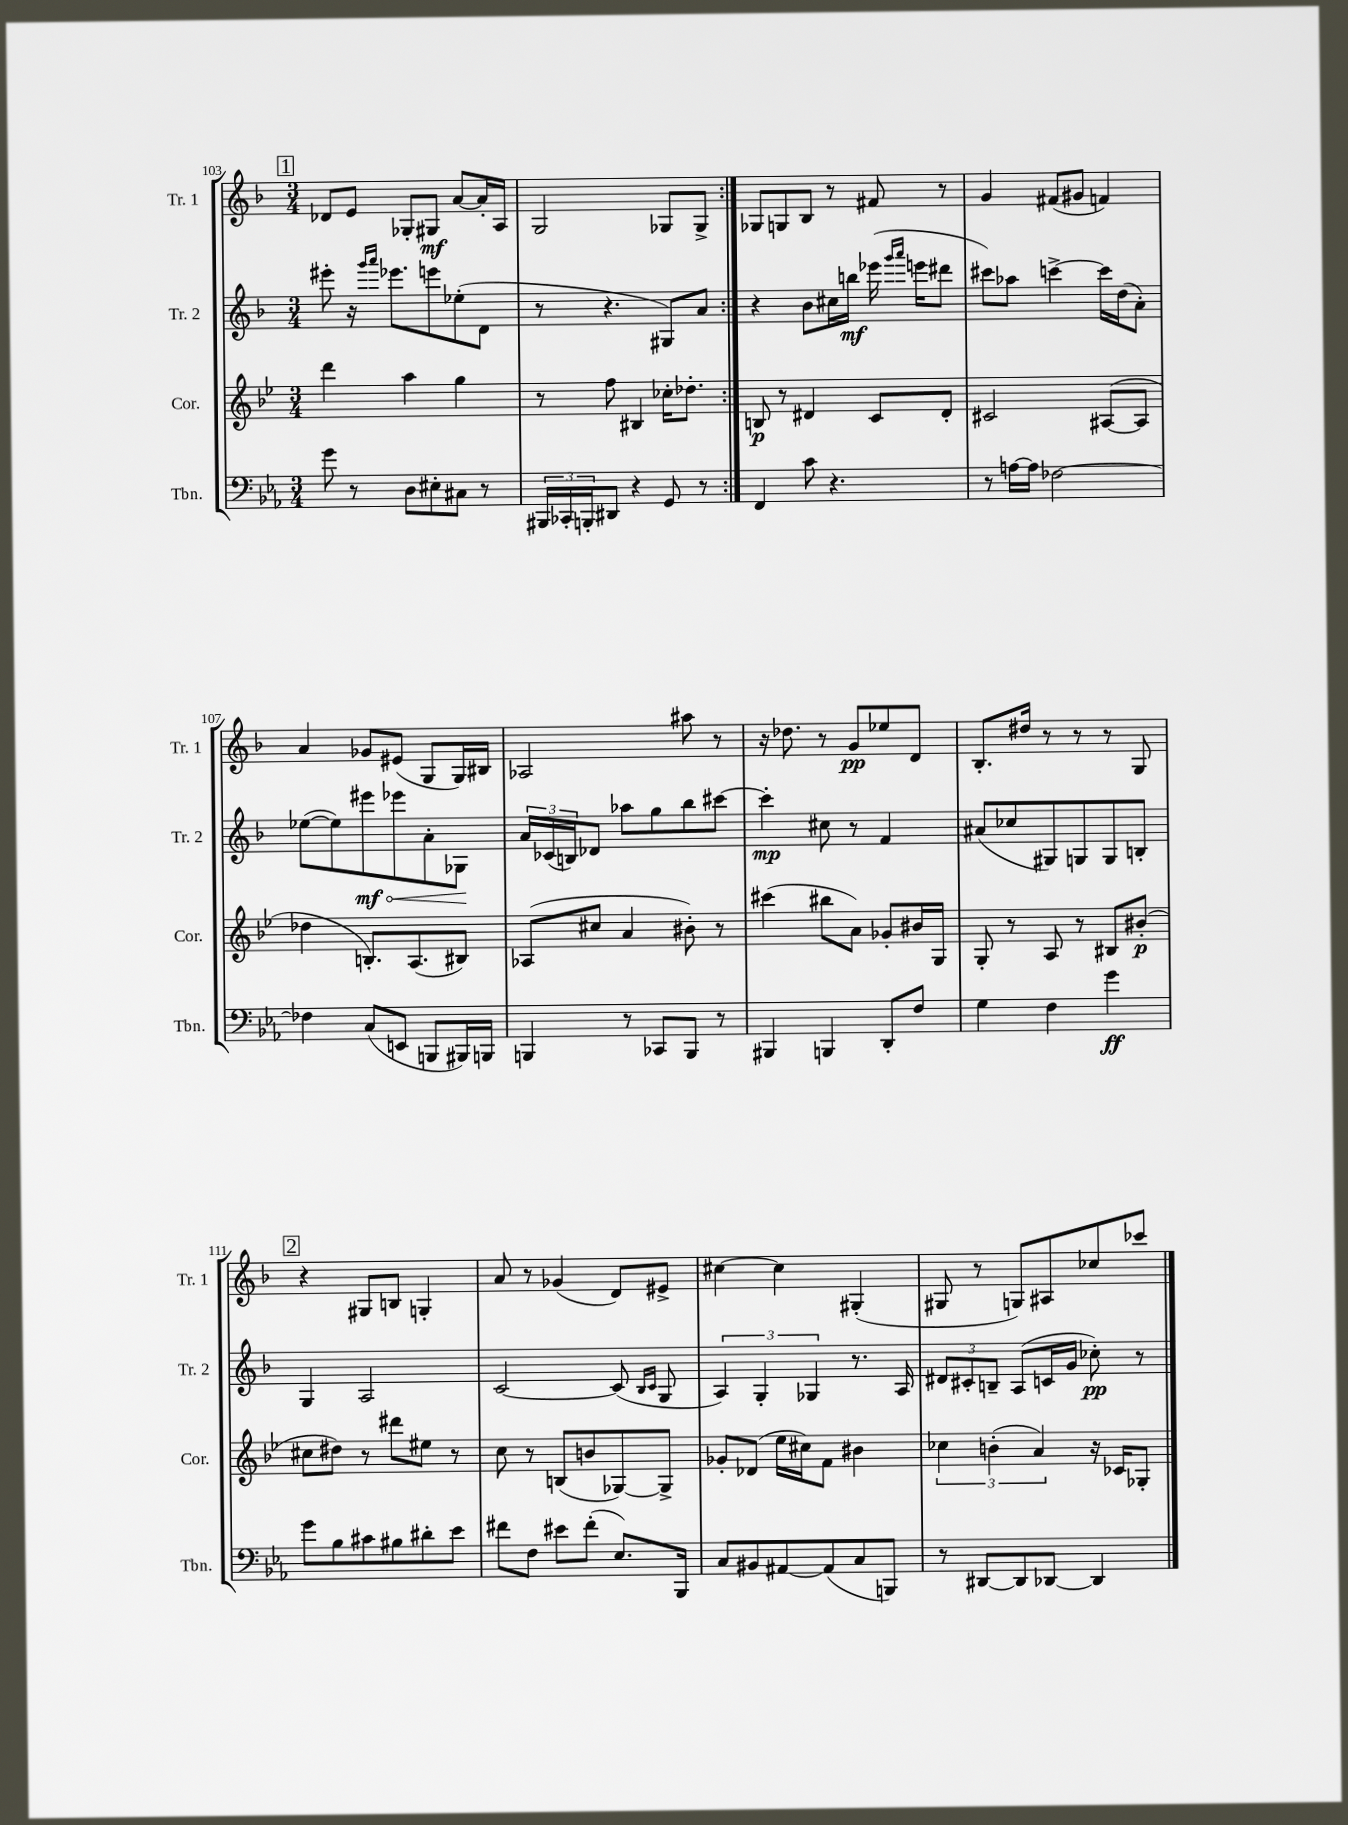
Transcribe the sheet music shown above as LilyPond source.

<<
\new StaffGroup <<
\new Staff = "s0" \with { instrumentName = "Tr. 1" shortInstrumentName = "Tr. 1" } {
    \clef treble \key f \major \numericTimeSignature \time 3/4
    \repeat volta 2 { \mark \markup { \box "1" } des'8 e'8 ges8-. gis8\mf a'8~ a'16-. a16 |
    g2 ges8 ges8-> | }
    ges8 g8 bes8 r8 fis'8 r8 |
    g'4 fis'8( gis'8 f'4) |
    a'4 ges'8 eis'8( g8 g16) bis16 |
    aes2 ais''8 r8 |
    r16 des''8. r8 g'8\pp ees''8 d'8 |
    bes8.-. dis''16 r8 r8 r8 g8 |
    \mark \markup { \box "2" } r4 gis8 b8 g4-. |
    a'8 r8 ges'4( d'8) eis'8-> |
    cis''4~ cis''4 gis4-.( |
    gis8 r8 g8) ais8 ces''8 ces'''8 \bar "|." |
}
\new Staff = "s1" \with { instrumentName = "Tr. 2" shortInstrumentName = "Tr. 2" } {
    \clef treble \key f \major \numericTimeSignature \time 3/4
    \repeat volta 2 { \mark \markup { \box "1" } eis'''8-. r16 \grace { g'''16 a'''16 } ees'''8. e'''8 ees''8-.( d'8 |
    r8 r4. gis8) a'8 | }
    r4 bes'8 cis''16 b''16\mf ees'''16( \grace { g'''16 a'''16 } e'''16 dis'''8 |
    cis'''8) aes''8 c'''4~-> c'''16 d''16( a'8-.) |
    ees''8~( ees''8) \once \override Hairpin.circled-tip = ##t eis'''8\mf\< ees'''8 a'8-. ges8\! |
    \tuplet 3/2 { a'16 ces'16( b16) } des'8 aes''8 g''8 bes''8 cis'''8~ |
    cis'''4-.\mp cis''8 r8 f'4 |
    ais'8( ces''8 gis8) g8 g8 b8-. |
    \mark \markup { \box "2" } g4 a2 |
    c'2~ c'8( \grace { bes16 c'16 } g8 |
    \tuplet 3/2 { a4) g4-. ges4 } r8. a16 |
    \tuplet 3/2 { dis'8 cis'8-. b8-- } a8( c'16 g'16 ces''8-.\pp) r8 \bar "|." |
}
\new Staff = "s2" \with { instrumentName = "Cor." shortInstrumentName = "Cor." } {
    \clef treble \key bes \major \numericTimeSignature \time 3/4
    \repeat volta 2 { \mark \markup { \box "1" } d'''4 a''4 g''4 |
    r8 f''8 bis4 ces''16-. des''8.-. | }
    b8\p r8 dis'4 c'8 dis'8-. |
    cis'2 ais8~( ais8 |
    des''4 b8.-.) a8.( bis8) |
    aes8( cis''8 a'4 bis'8-.) r8 |
    cis'''4( bis''8 a'8) ges'8-. bis'16 g16 |
    g8-. r8 a8 r8 bis8 bis'8-.\p( |
    \mark \markup { \box "2" } cis''8 dis''8) r8 dis'''8 eis''8 r8 |
    c''8 r8 b8( b'8 ges8~) ges8-> |
    ges'8-. des'8( ees''16 cis''16) f'8 bis'4 |
    \tuplet 3/2 { ces''4 b'4-.( a'4) } r16 ces'16 ges8-. \bar "|." |
}
\new Staff = "s3" \with { instrumentName = "Tbn." shortInstrumentName = "Tbn." } {
    \clef bass \key ees \major \numericTimeSignature \time 3/4
    \repeat volta 2 { \mark \markup { \box "1" } g'8 r8 d8 eis8-. cis8 r8 |
    \tuplet 3/2 { bis,,16 ces,16-. b,,16-. } dis,8 r4 g,8 r8 | }
    f,4 c'8 r4. |
    r8 a16~ a16 fes2~ |
    fes4 c8( e,8 b,,8 bis,,16) b,,16 |
    b,,4 r8 ces,8 b,,8 r8 |
    bis,,4 b,,4 d,8-. f8 |
    g4 f4 g'4\ff |
    \mark \markup { \box "2" } g'8 bes8 cis'8 bis8 dis'8-. ees'8 |
    fis'8 f8 eis'8 fis'8-.( ees8.) bes,,16 |
    c8 bis,8 ais,8~ ais,8( c8 b,,8) |
    r8 dis,8~ dis,8 des,8~ des,4 \bar "|." |
}
>>
>>
\layout { \context { \Score currentBarNumber = #103 } }
